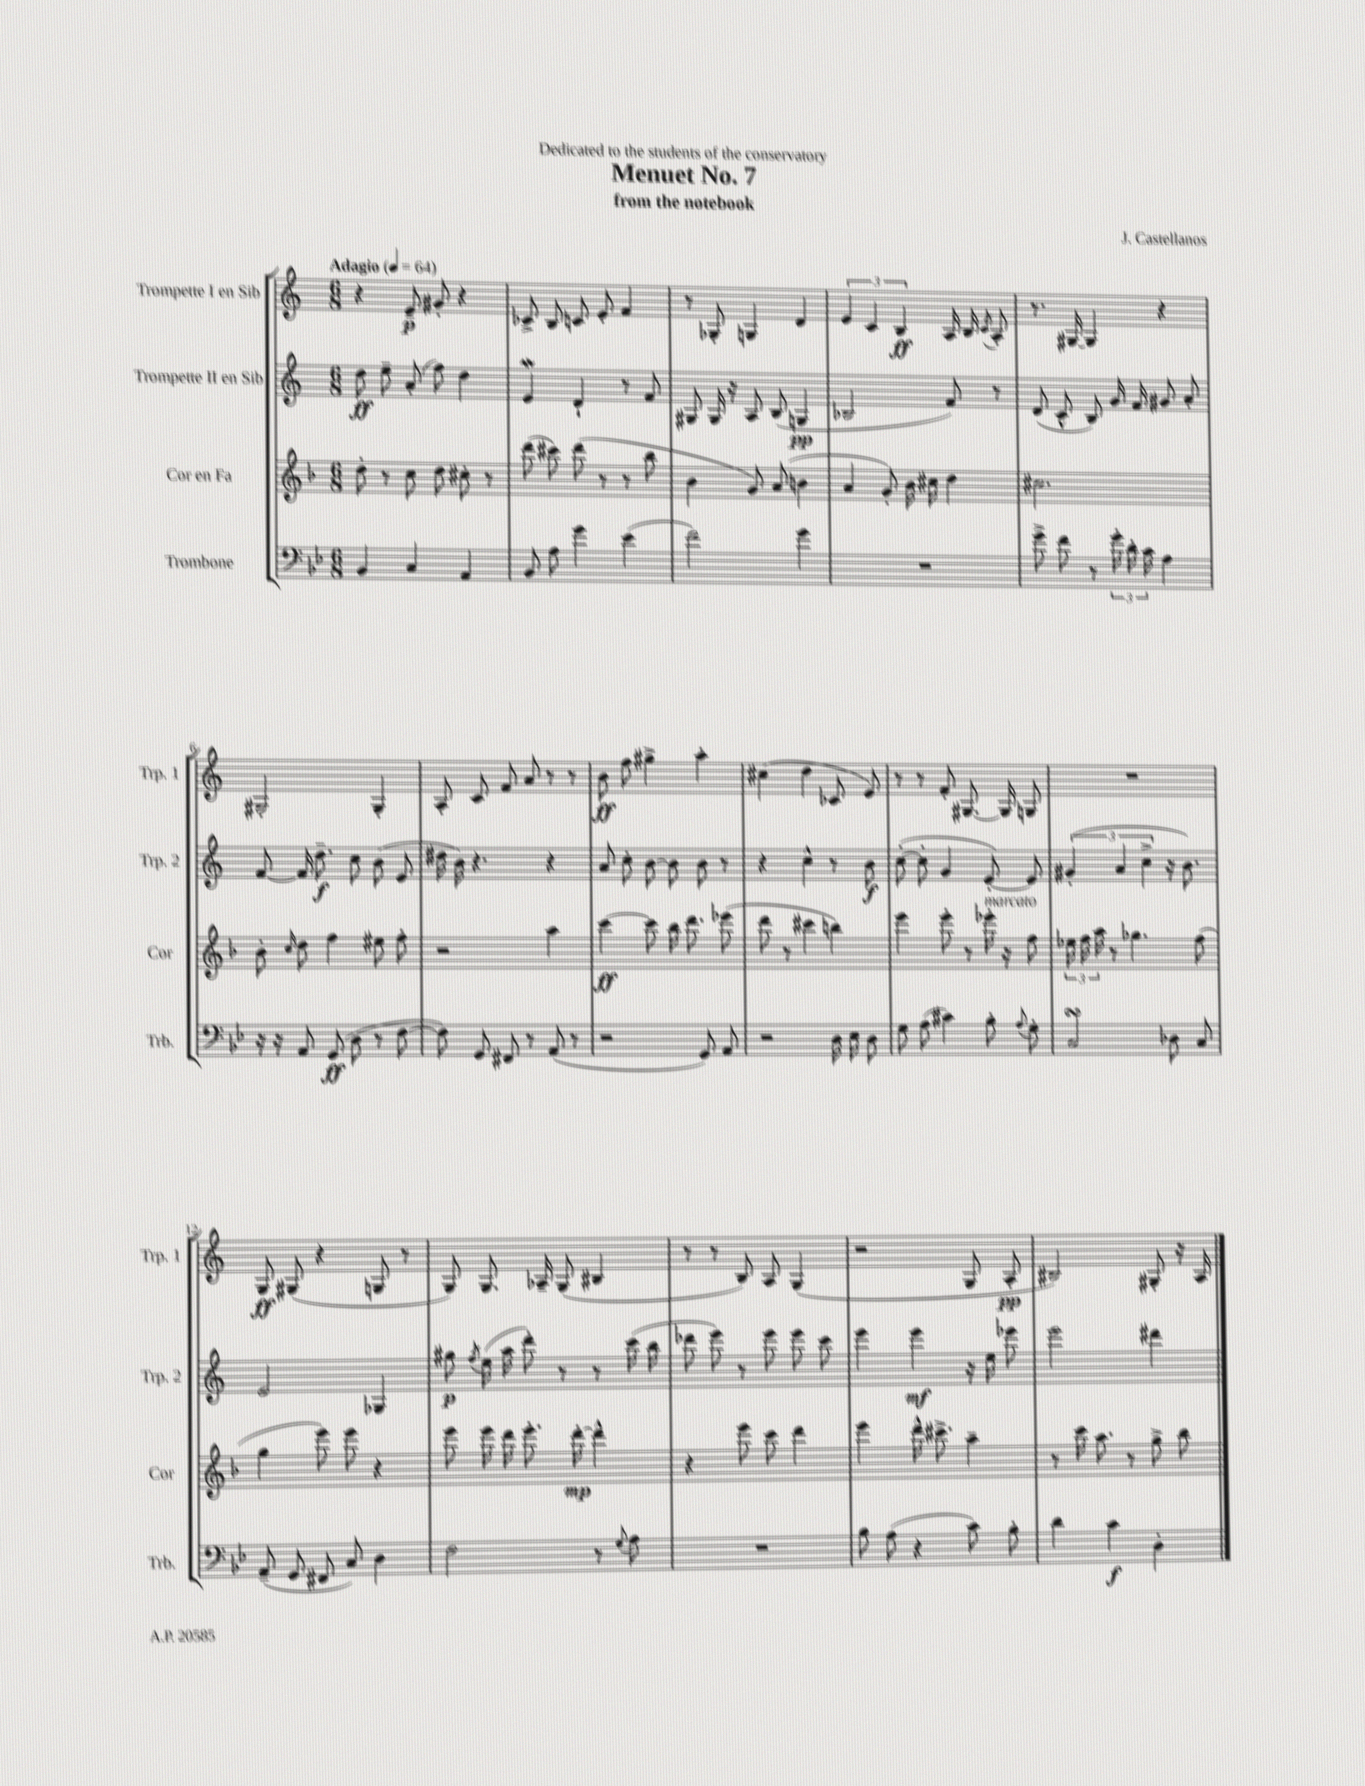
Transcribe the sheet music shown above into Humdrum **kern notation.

**kern	**kern	**kern	**kern
*staff4	*staff3	*staff2	*staff1
*clefF4	*clefG2	*clefG2	*clefG2
*k[b-e-]	*k[b-]	*k[]	*k[]
*M6/8	*M6/8	*M6/8	*M6/8
*MM64	*MM64	*MM64	*MM64
4BB-	8dd'	8dd	4r
.	8r	8ee~	.
4C	8cc	(8a'	8e~
.	8dd	8ff)	8g#'
4AA	8cc#'	4dd	4r
.	8r	.	.
=	=	=	=
8BB-	(8ddd	4e	8c-^
8A	8ccc#)	.	8B
4g	(8ddd	4d`	8c
.	8r	.	8e'
(4e-	8r	8r	4f
.	8bb-	8f	.
=	=	=	=
2f)	4b-	8G#	8r
.	.	16G#	8G-'
.	.	16r	.
.	8g)	8A	4G
.	(8a	(8B	.
4g	4b	4G	4d
=	=	=	=
2.r	4a	2B-	6e
.	.	.	6c
.	8g')	.	.
.	.	.	6B
.	16b-	.	.
.	16cc#	.	.
.	4dd	8f)	16A
.	.	.	16B
.	.	.	8qc
.	.	8r	8A'
=	=	=	=
8g^	2.cc#	(8d	8.r
8f	.	8c^^	.
.	.	.	[16G#
8r	.	8B)	4G#]
24g'	.	16g	.
24d'	.	.	.
.	.	16f	.
24c	.	.	.
4A	.	8g#	4r
.	.	8a'	.
=	=	=	=
16r	8b-'	[8f	2G#'
16r	.	.	.
.	16qqcc	.	.
8AA	8dd	16f]	.
.	.	8.dd~	.
(8GG	4ff	.	.
8D	.	8cc	.
8r	8ee#	(8b	4G#'
[8F	8ff'	8e	.
=	=	=	=
8F])	2r	16dd#	8A'
.	.	16b)	.
8GG	.	4.r	8c
8FF#	.	.	8f
8r	.	.	8a
(8AA	4aa	4r	8r
8r	.	.	8r
=	=	=	=
2r	[4ccc	8a	8b
.	.	8cc'	8ff
.	8ccc]	[8b	4gg#^
.	16bb-	8b]	.
.	8.ddd	.	.
8GG)	.	8b	4aa'
8AA	(8eee-	8r	.
=	=	=	=
2r	8ddd	4r	(4cc#
.	8r	.	.
.	4ccc#	4cc^^	4dd
16D	4bb)	8r	8c-
16E-	.	.	.
8D	.	8b	8e)
=	=	=	=
8G	4eee	([8cc'	8r
(8A	.	8cc']	8r
4c#)	8eee'	4g	8f'
.	8r	.	[8.G#
8B-'	16eee-'	[8e')	.
.	16r	.	16G#]
8qqA	.	.	.
8G'	8ff	8e]	8G
=	=	=	=
2C	24ee-	(6g#'	2.r
.	24ff	.	.
.	24aa	.	.
.	8r	.	.
.	.	6a	.
.	4.gg-	.	.
.	.	6cc^	.
8D-	.	16r	.
.	.	8.b)	.
8C	(8ff	.	.
=	=	=	=
(8AA~	4gg	2e	8G
8GG	.	.	(8G#
8FF#	8eee)	.	4r
8C)	8eee	.	.
4D	4r	4G-	8G
.	.	.	8r
=	=	=	=
2F	8eee	8gg#	8G)
.	.	8qff	.
.	16eee	(16ee	8.G
.	16ddd	16aa	.
.	8.eee'	8ddd')	.
.	.	.	16A-~
.	.	8r	(8G
.	[16ddd'	.	.
8r	4ddd^^]	8r	4B#
8qqG	.	.	.
8A	.	(16ccc	.
.	.	16bb	.
=	=	=	=
2.r	4r	8ddd-	8r
.	.	8eee)	8r
.	8eee	8r	8B)
.	8ccc	8eee	8A
.	4ddd	8eee	(4G
.	.	8ccc	.
=	=	=	=
8B-	4eee	4eee	2r
(8A	.	.	.
4r	16ddd^^	4eee	.
.	8.ccc#^	.	.
8c)	4aa~	16r	8G
.	.	16ee	.
8B-'	.	8eee-	8A'
=	=	=	=
4d	8r	2eee	2B#)
.	16ccc	.	.
.	8.aa	.	.
4c	.	.	.
.	8r	.	.
4D'	8gg^	4ddd#	8G#'
.	8bb-	.	16r
.	.	.	16A
==	==	==	==
*-	*-	*-	*-
